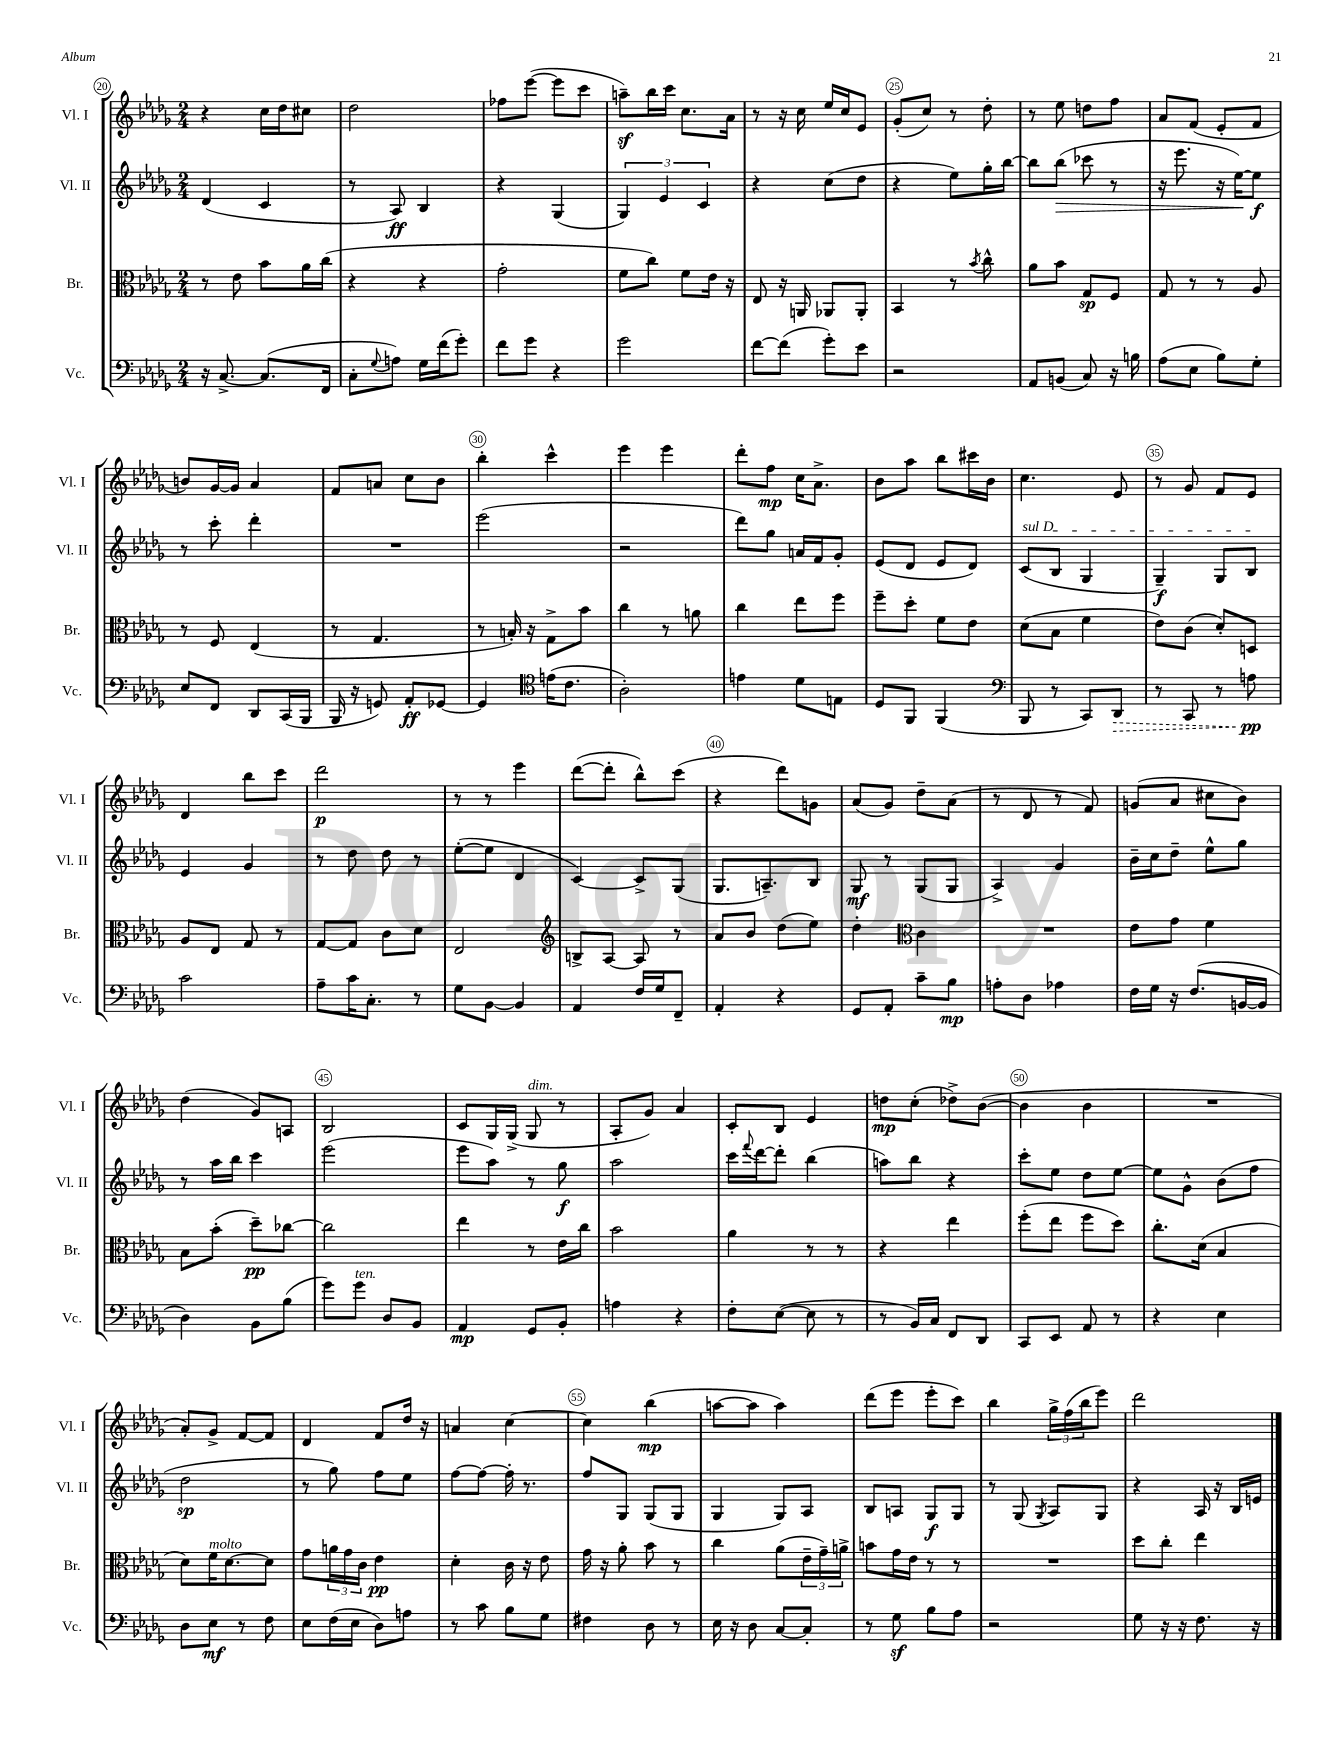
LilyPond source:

<<
\new StaffGroup <<
\new Staff = "s0" \with { instrumentName = "Vl. I" shortInstrumentName = "Vl. I" } {
    \clef treble \key des \major \numericTimeSignature \time 2/4
    r4 c''16 des''16 cis''8 |
    des''2 |
    fes''8 ees'''8~( ees'''8 c'''8 |
    a''8--\sf) bes''16 c'''16 c''8. aes'16 |
    r8 r16 c''16 ees''16 c''16 ees'8 |
    ges'8-.( c''8) r8 des''8-. |
    r8 ees''8 d''8 f''8 |
    aes'8 f'8( ees'8-. f'8 |
    b'8) ges'16~ ges'16 aes'4 |
    f'8 a'8 c''8 bes'8 |
    bes''4-. c'''4-^ |
    ees'''4 ees'''4 |
    des'''8-. f''8\mp c''16 aes'8.-> |
    bes'8 aes''8 bes''8 cis'''16 bes'16 |
    c''4. ees'8 |
    r8 ges'8 f'8 ees'8 |
    des'4 bes''8 c'''8 |
    des'''2\p |
    r8 r8 ees'''4 |
    des'''8~( des'''8-. bes''8-^) c'''8( |
    r4 des'''8) g'8 |
    aes'8( ges'8) des''8-- aes'8( |
    r8 des'8 r8 f'8) |
    g'8( aes'8 cis''8 bes'8) |
    des''4( ges'8) a8 |
    bes2 |
    c'8 ges16 ges16->( ges8^\markup { \italic "dim." } r8 |
    aes8-. ges'8) aes'4 |
    c'8-. bes8 ees'4 |
    d''8\mp c''8-.( des''8->) bes'8~( |
    bes'4 bes'4 |
    R2 |
    aes'8-.) ges'8-> f'8~ f'8 |
    des'4 f'8 des''16 r16 |
    a'4 c''4~ |
    c''4 bes''4\mp( |
    a''8~ a''8 a''4) |
    des'''8( ees'''8 ees'''8-. c'''8) |
    bes''4 \tuplet 3/2 { ges''16-> f''16( bes''16 } ees'''8) |
    des'''2 \bar "|." |
}
\new Staff = "s1" \with { instrumentName = "Vl. II" shortInstrumentName = "Vl. II" } {
    \clef treble \key des \major \numericTimeSignature \time 2/4
    des'4( c'4 |
    r8 aes8\ff) bes4 |
    r4 ges4( |
    \tuplet 3/2 { ges4) ees'4 c'4 } |
    r4 c''8( des''8 |
    r4 ees''8) ges''16-. bes''16~ |
    bes''8 bes''8\>( ces'''8 r8 |
    r16 ees'''8. r16 ees''16~\!) ees''8\f |
    r8 c'''8-. des'''4-. |
    R2 |
    ees'''2( |
    r2 |
    des'''8) ges''8 a'16 f'16 ges'8-. |
    ees'8( des'8 ees'8 des'8) |
    \once \override TextSpanner.bound-details.left.text = \markup { \italic "sul D" } c'8\startTextSpan( bes8 ges4 |
    ges4--\f) ges8 bes8\stopTextSpan |
    ees'4 ges'4 |
    r8 des''8 des''8 r8 |
    ees''8~-.( ees''8 des'4 |
    c'4~) c'8-> ges8( |
    ges8. a8.--) bes8 |
    ges8\mf r8 ges8( ges8 |
    aes4->) ges'4 |
    bes'16-- c''16 des''8-- ees''8-^ ges''8 |
    r8 aes''16 bes''16 c'''4 |
    ees'''2( |
    ees'''8 aes''8) r8 ges''8\f |
    aes''2 |
    c'''16 \appoggiatura { f'''8 } des'''16~ des'''8-. bes''4( |
    a''8) bes''8 r4 |
    c'''8-. ees''8 des''8 ees''8~ |
    ees''8 ges'8-^ bes'8( f''8 |
    des''2\sp |
    r8 ges''8) f''8 ees''8 |
    f''8~ f''8~ f''16-. r8. |
    f''8 ges8 ges8( ges8 |
    ges4 ges8) aes8 |
    bes8 a8 ges8\f ges8 |
    r8 ges8( \acciaccatura { ges8 } aes8) ges8 |
    r4 aes16 r16 bes16 e'16 \bar "|." |
}
\new Staff = "s2" \with { instrumentName = "Br." shortInstrumentName = "Br." } {
    \clef alto \key des \major \numericTimeSignature \time 2/4
    r8 ees'8 bes'8 aes'16 c''16( |
    r4 r4 |
    ges'2-. |
    f'8 c''8) f'8 ees'16 r16 |
    ees8 r16 a,16 aes,8 aes,8-. |
    bes,4 r8 \acciaccatura { bes'8 } c''8-^ |
    aes'8 bes'8 ges8\sp f8 |
    ges8 r8 r8 aes8 |
    r8 f8 ees4( |
    r8 ges4. |
    r8 b16-.) r16 ges8-> bes'8 |
    c''4 r8 a'8 |
    c''4 ees''8 f''8 |
    f''8-- des''8-. f'8 ees'8 |
    des'8( bes8 f'4 |
    ees'8) c'8( des'8-.) d8 |
    aes8 ees8 ges8 r8 |
    ges8~ ges8 c'8 des'8 |
    ees2 |
    \clef treble b8-> aes8~ aes8 r8 |
    aes'8 bes'8 des''8( ees''8) |
    des''4-. \clef alto c'4 |
    R2 |
    ees'8 ges'8 f'4 |
    bes8 bes'8-.( des''8--\pp) ces''8~ |
    ces''2 |
    ees''4 r8 ees'16 c''16 |
    bes'2 |
    aes'4 r8 r8 |
    r4 ees''4 |
    f''8-.( ees''8 f''8 des''8) |
    c''8.-. des'16( bes4 |
    des'8) f'16^\markup { \italic "molto" } des'8.~ des'8 |
    ges'8 \tuplet 3/2 { a'16 ges'16 c'16 } ees'4\pp |
    des'4-. c'16 r16 ees'8 |
    ges'16 r16 aes'8-. bes'8 r8 |
    c''4 aes'8( \tuplet 3/2 { ees'16-- ges'16--) a'16-> } |
    b'8 ges'16 ees'16 r8 r8 |
    R2 |
    des''8 c''8-. ees''4 \bar "|." |
}
\new Staff = "s3" \with { instrumentName = "Vc." shortInstrumentName = "Vc." } {
    \clef bass \key des \major \numericTimeSignature \time 2/4
    r16 c8.~-> c8.( f,16 |
    c8-. \appoggiatura { ges8 } a8) ges16 f'16( ges'8-.) |
    f'8 ges'8 r4 |
    ges'2 |
    f'8~ f'8( ges'8-.) ees'8 |
    r2 |
    aes,8 b,8( c8) r16 b16 |
    aes8( ees8 bes8) ges8-. |
    ees8 f,8 des,8 c,16( bes,,16 |
    bes,,16 r16 g,8) aes,8-.\ff ges,8~ |
    ges,4 \clef tenor e'16( c'8. |
    aes2-.) |
    e'4 des'8 e8 |
    des8 f,8 f,4( |
    \clef bass bes,,8 r8 c,8) \once \override Hairpin.style = #'dashed-line des,8\> |
    r8 c,8 r8 a8\pp\! |
    c'2 |
    aes8-- c'16 c8.-. r8 |
    ges8 bes,8~ bes,4 |
    aes,4 f16 ges16 f,8-- |
    aes,4-. r4 |
    ges,8 aes,8-. c'8-- bes8\mp |
    a8-. des8 aes4 |
    f16 ges16 r16 f8.( b,16~ b,16 |
    des4) bes,8 bes8( |
    ges'8) ges'8^\markup { \italic "ten." } des8 bes,8 |
    aes,4\mp ges,8 bes,8-. |
    a4 r4 |
    f8-. ees8~( ees8 r8 |
    r8 bes,16) c16 f,8 des,8 |
    c,8 ees,8 aes,8 r8 |
    r4 ees4 |
    des8 ees8\mf r8 f8 |
    ees8 f16( ees16 des8) a8 |
    r8 c'8 bes8 ges8 |
    fis4 des8 r8 |
    ees16 r16 des8 c8~ c8-. |
    r8 ges8\sf bes8 aes8 |
    r2 |
    ges8 r16 r16 f8. r16 \bar "|." |
}
>>
>>
\layout { \context { \Score currentBarNumber = #20 \override BarNumber.break-visibility = ##(#f #t #t) barNumberVisibility = #(every-nth-bar-number-visible 5) \override BarNumber.stencil = #(make-stencil-circler 0.1 0.3 ly:text-interface::print) } }
